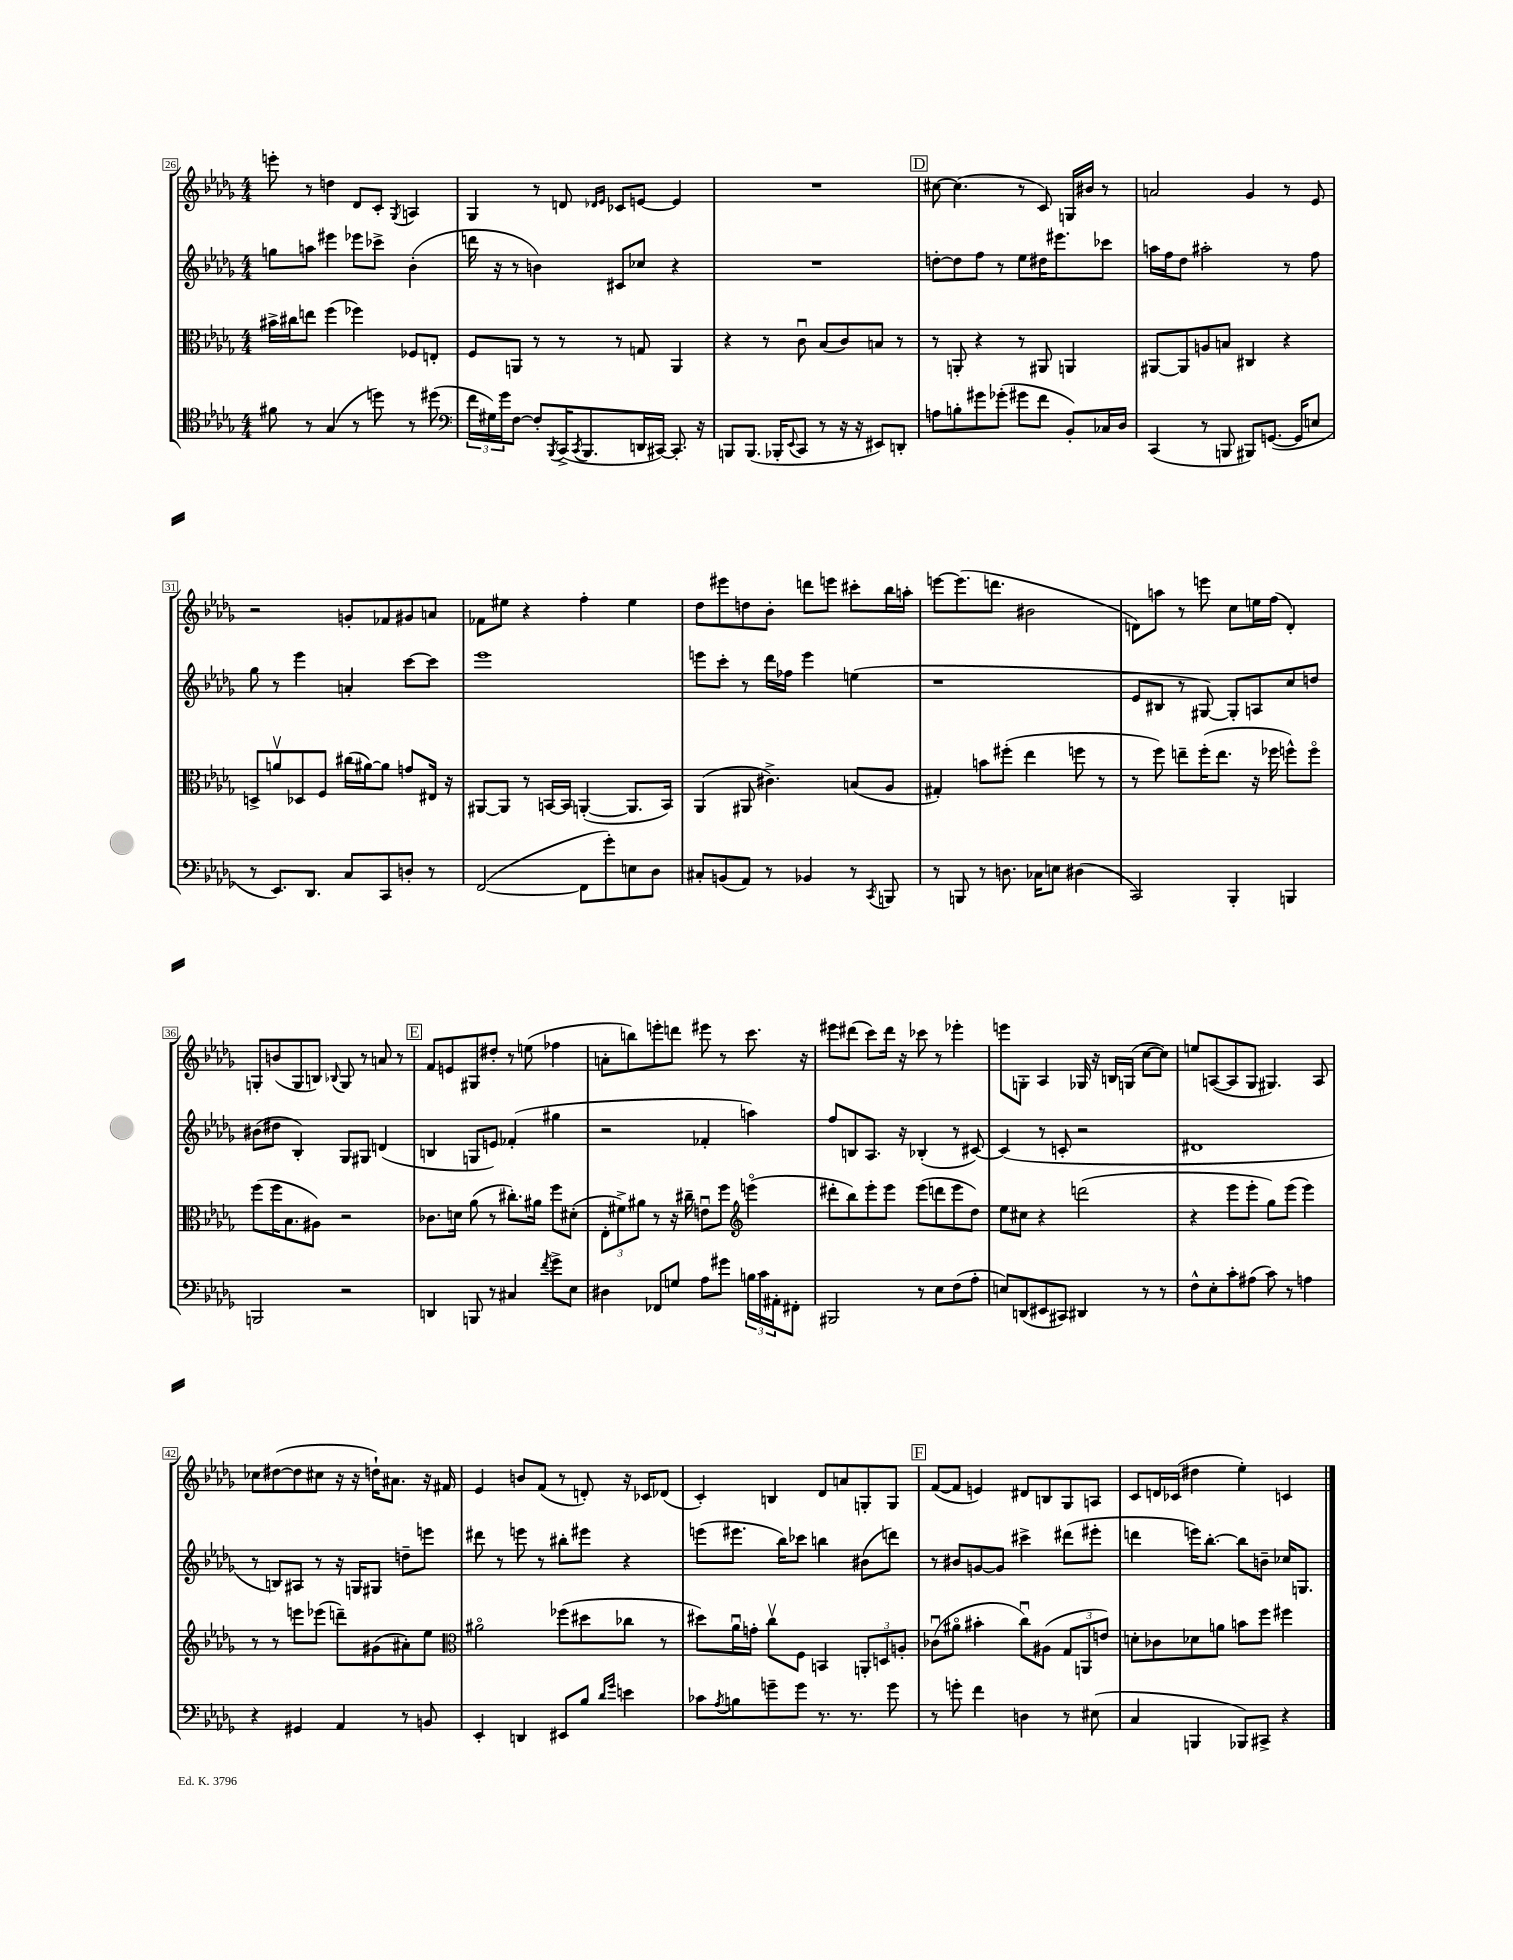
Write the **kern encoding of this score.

**kern	**kern	**kern	**kern
*part4	*part3	*part2	*part1
*staff4	*staff3	*staff2	*staff1
*clefC4	*clefC3	*clefG2	*clefG2
*k[b-e-a-d-g-]	*k[b-e-a-d-g-]	*k[b-e-a-d-g-]	*k[b-e-a-d-g-]
*M4/4	*M4/4	*M4/4	*M4/4
=26	=26	=26	=26
8f#X\	16b#X^\LL	8ggn\L	8eeen'\
.	16cc#X\J	.	.
8r	8een\J	8aan\J	8r
(4G-/	(4ff\	4eee#X\	4ddn\
8r	4ff-X\)	8eee-X\L	8d-/L
8ddn\)	.	8ccc-X^\J	8c'/J
.	.	.	8qG-/
8r	8F-X/L	(4b-'\	4An/
(8dd#X\	8En'/J	.	.
=27	=27	=27	=27
*clefF4	*	*	*
24f\LL	8F/L	16dddn\	4G-/
24G#X\)	.	.	.
.	.	16r	.
24g-\J	.	.	.
[8F\J	8AAn/J	8r	.
8F'/L]	8r	4bn\)	8r
8qBBB-/	.	.	.
(16CC^/K	8r	.	8dn/
8qCC/	.	.	.
8.BBB-/	.	.	.
.	.	.	16qqd-X/LL
.	.	.	16qqe-/JJ
.	8r	8c#X/L	8c-X/L
16DDn/L	8Gn/	8cc-X/J	[8en/J
[16CC#X/JJ)	.	.	.
8.CC#'/]	4AA/	4r	4e/]
16r	.	.	.
=28	=28	=28	=28
8BBBn/L	4r	1r	1r
(8.BBB/J	.	.	.
.	8r	.	.
16BBB-X'/KL	.	.	.
8qqEE-/	.	.	.
8CC/J	8cu\	.	.
8r	(8B-/L	.	.
16r	8c/)	.	.
16r	.	.	.
8EE#X/L)	8Bn/J	.	.
8DDn'/J	8r	.	.
!!LO:REH:place=s1:t=D
=29	=29	=29	=29
8An\L	8r	[8ddn'\L	[8cc#X\
8Bn'\	8AAn'/	8dd\]	(4.cc#\]
8g#X\	4r	8ff\J	.
(8g-X'\J	.	8r	.
8g#X\L	8r	8ee-\L	8r
8f\J	8AA#X/	16dd#X\K	8c/)
.	.	8.eee#X\	.
8BB-'/L)	4AAn/	.	16Gn/LL
.	.	.	16b#X/JJ
16C-X/L	.	8ccc-X\J	8r
16D-/JJ	.	.	.
=30	=30	=30	=30
(4CC/	[8AA#X/L	16aan\LL	2an/
.	.	16ff\J	.
.	8AA#/]	8dd-\J	.
8r	8An/	2aa#X'\	.
8BBBn/	8Bn/J	.	.
8BBB#X/L)	4C#X/	.	4g-/
([8.GGn/J	.	.	.
.	4r	8r	8r
16GG/KL]	.	.	.
8En/J	.	8ff\	8e-/
!!LO:LB:g=z
=31	=31	=31	=31
8r	8Dn^/L	8gg-\	2r
8.EE-/L)	8anv/	8r	.
.	8D-X/	4eee-\	.
8.DD-/J	.	.	.
.	8F/J	.	.
8C/L	(16cc#X\LL	4an'/	8gn'/L
.	[16a#X\J)	.	.
8CC/	8a#\J]	.	8f-X/
8Dn'/J	8gn/L	[8ccc\L	8g#X/
8r	16E#X/Jk	8ccc\J]	8an/J
.	16r	.	.
=32	=32	=32	=32
([2FF/	[8AA#X/L	1eee-	8f-X\L
.	8AA#/J]	.	8ee#X\J
.	8r	.	4r
.	[16BBn/LL	.	.
.	16BB/JJ]	.	.
8FF\L]	([4AAn'/	.	4ff'\
8g-'\)	.	.	.
8En\	8.AA/L]	.	4ee#\
8D-\J	.	.	.
.	16BB/Jk)	.	.
=33	=33	=33	=33
8C#X'/L	(4AA-/	8eeen\L	8dd-\L
(8BBn/	.	8ccc'\J	8eee#X\
8AA-/J)	8AA#X/	8r	8ddn\
8r	4.c#X^\)	16ddd-\LL	8b-'\J
.	.	16ff-X\JJ	.
4BB-X/	.	4eee\	8dddn\L
.	.	.	8eeen\J
8r	(8Bn/L	(4een\	8ccc#X'\L
8qCC/	.	.	.
8BBBn/	8A-/J	.	16bb-\L
.	.	.	16aan'\JJ
=34	=34	=34	=34
8r	4G#X'/)	1r	[8eeen\L
8BBBn/	.	.	(8.eee\]
8r	8bn\L	.	.
.	.	.	8.dddn\J
8.Dn\	(8ff#X'\J	.	.
.	4ee-\	.	2b#X\
16C-X\KL	.	.	.
8En\J	.	.	.
(4D#X\	8ffn\	.	.
.	8r	.	.
=35	=35	=35	=35
2CC/)	8r	8e-/L	8dn\L)
.	8ff\)	8B#X/J	8aan\J
.	8een~\L	8r	8r
.	(16ff'\K	[8G#X/)	8eeen\
.	8.ee\J	.	.
4BBB-'/	.	8G#'/L]	8cc\L
.	16r	8An/	16een\L
.	16ff-X\	.	(16ff\JJ
4BBBn/	8ffn^^\L)	8cc/	4d'/)
.	8ff\J	8ddn/J	.
!!LO:LB:g=z
=36	=36	=36	=36
2BBBn/	(8ff\L	(8b#X\L	8Gn'/L
.	16ff\K	8dd#X\J	(8bn/
.	8.B-\	.	.
.	.	4B-'/)	8G/
.	8A#X\J)	.	8Bn/J)
.	.	.	8qqB-X/
2r	2r	8G-/L	8G/
.	.	8G#X/J	8r
.	.	(4dn/	8an/
.	.	.	8r
!!LO:REH:place=s1:t=E
=37	=37	=37	=37
4DDn/	8.c-X\L	4Bn/	8f/L
.	.	.	8en/
.	16dn\Jk	.	.
8BBBn/	(8a-\	8Gn/L	8G#X/
8r	8r	8en/J)	8dd#X'/J
4C#X/	8.cc#X'\L)	(4f-X'/	8r
.	.	.	(8een\
.	16a#X\Jk	.	.
8qf/	.	.	.
8g-^\L	8ff\L	4gg#X\	4ff-X\
8E-\J	(8d#X'\J	.	.
=38	=38	=38	=38
4D#X\	12E-'\L	2r	8an'\L
.	12f#X^\)	.	.
.	.	.	8bbn\)
.	12a#X\J	.	.
8FF-X/L	8r	.	8eeen'\
8Gn/J	16r	.	8dddn\J
.	16cc#X~\	.	.
8A-\L	8enu\L	4f-X'/	8eee#X\
8g#X\J	8ff\J	.	8r
*	*clefG2	*	*
24Bn\LL	(4eeen\	4aan\)	8.ccc\
24c\	.	.	.
24AA#X'\J	.	.	.
8FF#X'\J	.	.	.
.	.	.	16r
=39	=39	=39	=39
2BBB#X/	8ddd#X'\L	8ff/L	8eee#X\L
.	8bb-\)	8Bn/	(8ddd#X\J
.	8eee-'\	8.A-/J	8ccc\L)
.	8eee-\J	.	16ddd#\Jk
.	.	16r	16r
8r	(8eee-\L	(4B-X'/	8ccc-X\
8E-\L	8dddn\	.	8r
(8F\	8eee-\	8r	4eee-X'\
8A-'\J	8dd-\J)	[8c#X/)	.
=40	=40	=40	=40
8En/L)	8ee-\L	(4c#/]	8eeen\L
(8DDn/	8cc#X\J	.	8Gn'\J
8EE#X/	4r	8r	4A-/
8CC#X/J)	.	8cn'/	.
4DD#X/	(2dddn\	2r	16G-X/
.	.	.	16r
.	.	.	16Bn/LL
.	.	.	(16Gn/JJ
8r	.	.	[8cc\L
8r	.	.	8cc\J])
=41	=41	=41	=41
8F^^\L	4r	1d#X	8een/L
8E-'\	.	.	([8An/
8c'\	8eee-\L	.	8A/]
(8A#X\J	8eee-'\J	.	8G-/J
8c\)	8gg-\L)	.	4.G#X/)
8r	(8eee-\J	.	.
4An\	4eee-\)	.	.
.	.	.	8A/
!!LO:LB:g=z
=42	=42	=42	=42
4r	8r	8r	8cc-X\L
.	8r	8Bn/L)	([8dd#X\
4GG#X/	8eeen\L	8A#X/J	8dd#\]
.	(8eee-X\J	8r	8cc#X\J
4AA-/	8dddn~\L)	16r	16r
.	.	16Gn/KL	16r
.	(8g#X\	8G#X/J	16ddn`\KL)
.	.	.	8.a#X\J
8r	8a#X'\)	8ddn~\L	.
8BBn/	8ee-\J	8eeen\J	16r
.	.	.	16f#X/
=43	=43	=43	=43
*	*clefC3	*	*
4EE-'/	2a#X\	8ddd#X\	4e-/
.	.	8r	.
4DDn/	.	8eeen\	8bn/L
.	.	8r	(8f/J
8EE#X/L	(8ff-X\L	8bb#X'\L	8r
8B-/J	8dd#X\	8eee#X\J	8dn'/)
16qqd-/LL	.	.	.
16qqg-/JJ	.	.	.
4en\	8cc-X\J	4r	16r
.	.	.	16c-X/KL
.	8r	.	(8d-X/J
=44	=44	=44	=44
8c-X\L	8dd#X\L)	(8eeen\L	4c'/)
8qA-/	.	.	.
8Bn\	16a-u\L	8.eee#X\J	.
.	16gn'\JJ	.	.
8gn~\	8ccv\L	.	4Bn/
.	.	16bb-\KL)	.
8g\J	8F\J	8ccc-X\J	.
8.r	4BBn/	4bbn\	8d-/L
.	.	.	8an/
8.r	.	.	.
.	12AAn'/L	(8b#X\L	8Gn'/
.	12Dn/	.	.
8g\	.	8dddn\J)	8G/J
.	12An'/J	.	.
!!LO:REH:place=s1:t=F
=45	=45	=45	=45
8r	(8c-Xu\L	8r	([8f/L
8gn'\	8a#X\J	8b#X/L	8f/J]
4f\	4b#X'\	[8gn/	4en/)
.	.	8g/J]	.
4Dn\	8ccu\L)	4ccc#X^\	8d#X/L
.	(8A#X\J	.	8Bn/
8r	12G-/L	(8ddd#X\L	8G-/
.	12AAn/	.	.
(8E#X\	.	8eee#X'\J	8An/J
.	12en/J)	.	.
=46	=46	=46	=46
4C/	8dn'\L	4dddn\	8c/L
.	8c-X\	.	16dn/L
.	.	.	(16c-X/JJ
4BBBn/	8d-X\	16eeen\KL)	4dd#X\
.	.	[8.bb-'\J	.
.	8an\J	.	.
8BBB-X/L)	8bn\L	8bb-\L]	4ee-'\)
8CC#X^/J	8ff\J	8bn~\J	.
4r	4ff#X\	16cc-X/KL	4cn/
.	.	8.Gn/J	.
==	==	==	==
*-	*-	*-	*-
